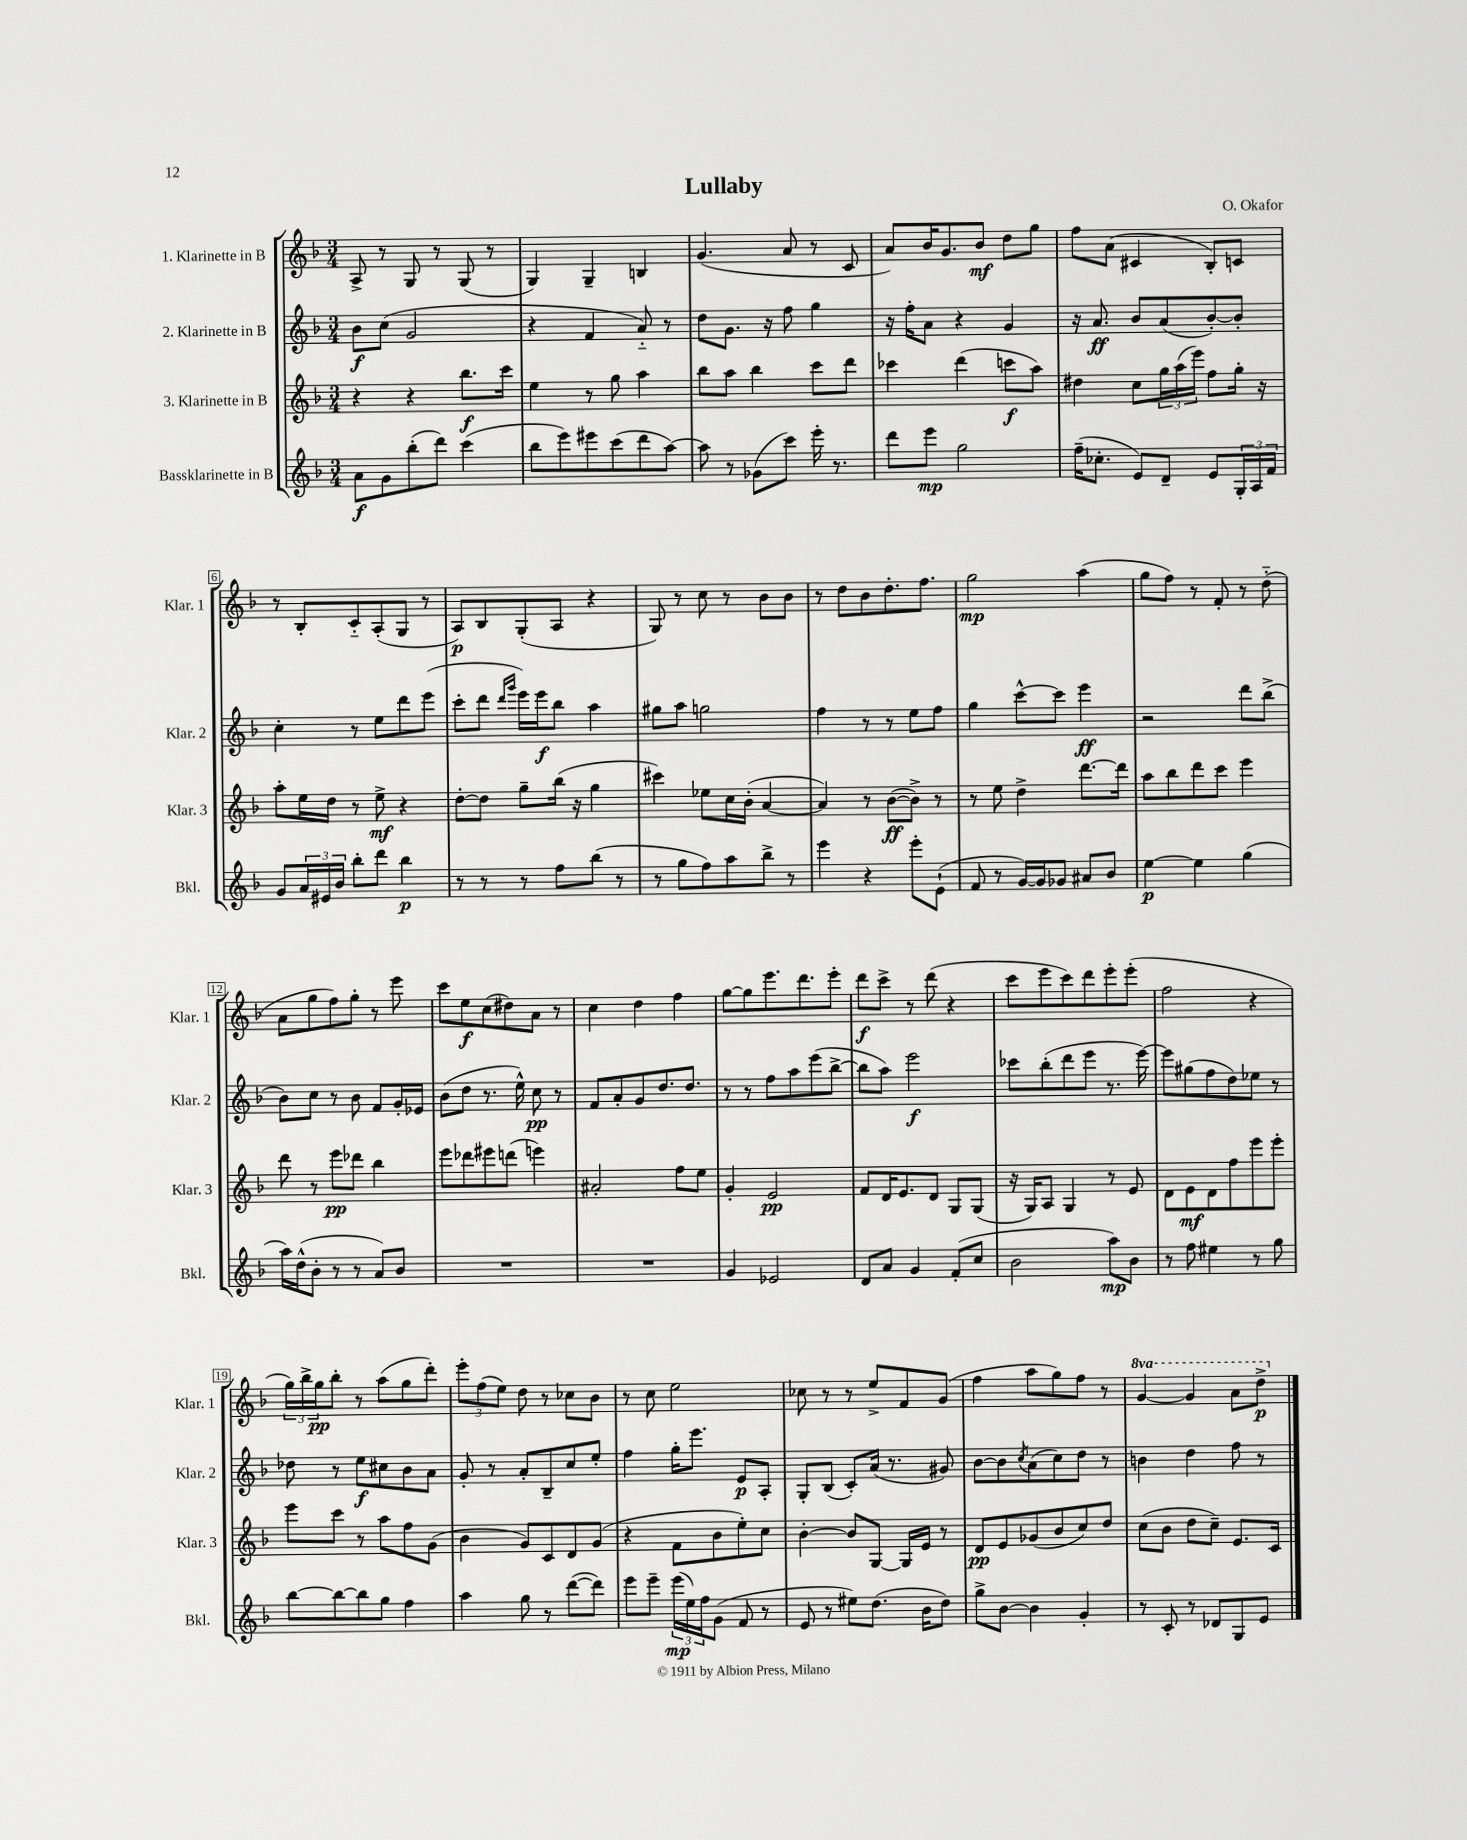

**kern	**dynam	**kern	**dynam	**kern	**dynam	**kern	**dynam
*part4	*part4	*part3	*part3	*part2	*part2	*part1	*part1
*staff4	*staff4	*staff3	*staff3	*staff2	*staff2	*staff1	*staff1
*I"Bassklarinette in B	*	*I"3. Klarinette in B	*	*I"2. Klarinette in B	*	*I"1. Klarinette in B	*
*I'Bkl.	*	*I'Klar. 3	*	*I'Klar. 2	*	*I'Klar. 1	*
*clefG2	*	*clefG2	*	*clefG2	*	*clefG2	*
*k[b-]	*	*k[b-]	*	*k[b-]	*	*k[b-]	*
*M3/4	*	*M3/4	*	*M3/4	*	*M3/4	*
=1	=1	=1	=1	=1	=1	=1	=1
8a\L	f	4r	.	8b-\L	f	8A^/	.
8g\	.	.	.	(8cc\J	.	8r	.
(8bb-'\	.	4r	.	2g/	.	8G/	.
8ddd\J)	.	.	.	.	.	8r	.
(4ccc\	.	8.bb-\L	f	.	.	(8G/	.
.	.	.	.	.	.	8r	.
.	.	16ccc\Jk	.	.	.	.	.
=2	=2	=2	=2	=2	=2	=2	=2
8bb-\L	.	4ee\	.	4r	.	4G/)	.
8eee\)	.	.	.	.	.	.	.
8eee#X\	.	8r	.	4f/	.	4G~/	.
(8ccc\	.	8gg\	.	.	.	.	.
8ddd\	.	4aa\	.	8a/)	.	4Bn/	.
[8aa\J)	.	.	.	8r	.	.	.
=3	=3	=3	=3	=3	=3	=3	=3
8aa\]	.	8bb-\L	.	8dd\L	.	(4.g/	.
8r	.	8aa\J	.	8.g\J	.	.	.
(8g-X\L	.	4bb-\	.	.	.	.	.
.	.	.	.	16r	.	.	.
8ccc\J)	.	.	.	8ff\	.	8a/	.
16eee'\	.	8ccc\L	.	4gg\	.	8r	.
8.r	.	.	.	.	.	.	.
.	.	8ddd\J	.	.	.	8c/	.
=4	=4	=4	=4	=4	=4	=4	=4
8ddd\L	.	4ccc-X\	.	16r	.	8a/L)	.
.	.	.	.	16ff'\KL	.	.	.
8eee\J	mp	.	.	8a\J	.	16b-/K	.
.	.	.	.	.	.	8.g/	.
2gg\	.	(4ddd\	.	4r	.	.	.
.	.	.	.	.	.	8b-/J	mf
.	.	8cccn\L	f	4g/	.	8dd\L	.
.	.	8aa\J)	.	.	.	8gg\J	.
=5	=5	=5	=5	=5	=5	=5	=5
(16ff~\KL	.	4dd#X\	.	16r	.	8ff\L	.
8.cc-X'\J	.	.	.	8.a/	ff	.	.
.	.	.	.	.	.	(8a\J	.
8e/L)	.	8cc\L	.	8b-/L	.	4c#X/	.
8d~/J	.	24gg\L	.	(8a/	.	.	.
.	.	(24aa\	.	.	.	.	.
.	.	24eee\JJ)	.	.	.	.	.
8e/L	.	8ff\L	.	[8b-'/)	.	8B-'/L)	.
24G'/L	.	16gg'\Jk	.	8b-'/J]	.	8cn/J	.
24A/	.	.	.	.	.	.	.
.	.	16r	.	.	.	.	.
24f/JJ	.	.	.	.	.	.	.
!!LO:LB:g=z
=6	=6	=6	=6	=6	=6	=6	=6
8g/L	.	8aa'\L	.	4cc'\	.	8r	.
24a/L	.	16ee\L	.	.	.	8B-'/L	.
24e#X/	.	.	.	.	.	.	.
.	.	16dd\JJ	.	.	.	.	.
24b-/JJ	.	.	.	.	.	.	.
8bb-'\L	.	8r	.	8r	.	8c/	.
8ddd\J	.	8ee^\	mf	8ee\L	.	(8A'/	.
4bb-\	p	4r	.	8ddd\	.	8G/J	.
.	.	.	.	(8eee\J	.	8r	.
=7	=7	=7	=7	=7	=7	=7	=7
8r	.	[8dd'\L	.	8ccc'\L	.	8A/L)	p
8r	.	8dd\J]	.	8ddd\J	.	8B-/	.
.	.	.	.	16qqddd/LL	.	.	.
.	.	.	.	16qqggg/JJ	.	.	.
8r	.	8gg~\L	.	16eee\LL)	.	(8G'/	.
.	.	.	.	16eee\J	f	.	.
8ff\L	.	(16bb-\Jk	.	8bb-\J	.	8A/J	.
.	.	16r	.	.	.	.	.
(8bb-\J	.	4gg\	.	4aa\	.	4r	.
8r	.	.	.	.	.	.	.
=8	=8	=8	=8	=8	=8	=8	=8
8r	.	4ccc#X\)	.	8gg#X\L	.	8G/)	.
8gg\L	.	.	.	8aa\J	.	8r	.
8ff\)	.	8ee-X\L	.	2ggn\	.	8cc\	.
8aa\	.	16cc\L	.	.	.	8r	.
.	.	(16b-'\JJ	.	.	.	.	.
8bb-^\J	.	[4a/	.	.	.	8b-\L	.
8r	.	.	.	.	.	8b-\J	.
=9	=9	=9	=9	=9	=9	=9	=9
4eee\	.	4a/])	.	4ff\	.	8r	.
.	.	.	.	.	.	8dd\L	.
4r	.	8r	.	8r	.	8b-\	.
.	.	([8b-\L	ff	8r	.	8.dd'\	.
8eee'\L	.	8b-^\J])	.	8ee\L	.	.	.
.	.	.	.	.	.	8.ff\J	.
(8e`\J	.	8r	.	8ff\J	.	.	.
=10	=10	=10	=10	=10	=10	=10	=10
8f/	.	8r	.	4gg\	.	2gg\	mp
8r	.	8ee\	.	.	.	.	.
[16g/LL)	.	4dd^\	.	[8ccc^^\L	.	.	.
16g/J]	.	.	.	.	.	.	.
8g-X/J	.	.	.	8ccc\J]	.	.	.
8a#X/L	.	[8.ddd\L	.	4eee\	ff	(4aa\	.
8b-/J	.	.	.	.	.	.	.
.	.	16ddd\Jk]	.	.	.	.	.
=11	=11	=11	=11	=11	=11	=11	=11
[4ee\	p	8aa\L	.	2r	.	8gg\L	.
.	.	8bb-\	.	.	.	8ff\J)	.
4ee\]	.	8ddd\	.	.	.	8r	.
.	.	8ccc\J	.	.	.	8f'/	.
(4gg\	.	4eee\	.	8ddd\L	.	8r	.
.	.	.	.	(8bb-^\J	.	(8dd\	.
!!LO:LB:g=z
=12	=12	=12	=12	=12	=12	=12	=12
16aa\LL)	.	8ddd\	.	8b-\L)	.	8a\L	.
(16dd^^\J	.	.	.	.	.	.	.
8b-'\J	.	8r	.	8cc\J	.	8gg\	.
8r	.	8eee\L	pp	8r	.	8ff\)	.
8r	.	8ddd-X\J	.	8b-\	.	8gg'\J	.
8a/L)	.	4bb-\	.	8f/L	.	8r	.
8b-/J	.	.	.	16g'/L	.	8eee\	.
.	.	.	.	16e-X/JJ	.	.	.
=13	=13	=13	=13	=13	=13	=13	=13
2.r	.	8eee\L	.	(8b-\L	.	8ccc\L	.
.	.	8ddd-X\	.	8dd\J	.	8ee\	f
.	.	8eee#X\	.	8.r	.	(8cc\	.
.	.	(8dddn\J	.	.	.	8dd#X\)	.
.	.	.	.	16ee^^\)	.	.	.
.	.	4eeen\)	.	8cc\	pp	8a\J	.
.	.	.	.	8r	.	8r	.
=14	=14	=14	=14	=14	=14	=14	=14
2.r	.	2a#X'/	.	8f/L	.	4cc\	.
.	.	.	.	8a'/	.	.	.
.	.	.	.	8g/	.	4dd\	.
.	.	.	.	8.dd/	.	.	.
.	.	8ff\L	.	.	.	4ff\	.
.	.	.	.	8.dd/J	.	.	.
.	.	8ee\J	.	.	.	.	.
=15	=15	=15	=15	=15	=15	=15	=15
4g/	.	4g'/	.	8r	.	[8gg\L	.
.	.	.	.	8r	.	8gg\]	.
2e-X/	.	2e/	pp	8ff\L	.	8.eee\	.
.	.	.	.	8aa\	.	.	.
.	.	.	.	.	.	8.ddd\	.
.	.	.	.	(8eee\	.	.	.
.	.	.	.	[8bb-^\J	.	8eee'\J	.
=16	=16	=16	=16	=16	=16	=16	=16
8d/L	.	8f/L	.	8bb-\L]	.	8ddd\L	f
8a/J	.	16d/K	.	8aa\J)	.	8ccc^\J	.
.	.	8.e/	.	.	.	.	.
4g/	.	.	.	2eee\	f	8r	.
.	.	8d/J	.	.	.	(8ddd\	.
(8f'/L	.	8G/L	.	.	.	4r	.
8cc/J	.	(8G/J	.	.	.	.	.
=17	=17	=17	=17	=17	=17	=17	=17
2b-\	.	16r	.	8ccc-X\L	.	8ccc\L	.
.	.	16G/KL)	.	.	.	.	.
.	.	8A/J	.	(8bb-'\	.	8eee\	.
.	.	4G/	.	8ddd\	.	8ccc\)	.
.	.	.	.	8eee\J	.	8ddd\	.
8aa\L)	mp	8r	.	8.r	.	8eee'\	.
8b-\J	.	8e/	.	.	.	(8eee'\J	.
.	.	.	.	[16eee\)	.	.	.
=18	=18	=18	=18	=18	=18	=18	=18
8r	.	8d\L	.	8eee\L]	.	2ff\	.
8ff\	.	8e\	mf	(8gg#X\	.	.	.
4ee#X\	.	8d\	.	8ff\	.	.	.
.	.	8ff\	.	8dd\)	.	.	.
8r	.	8eee\	.	8ee-X\J	.	4r	.
8gg\	.	8eee'\J	.	8r	.	.	.
!!LO:LB:g=z
=19	=19	=19	=19	=19	=19	=19	=19
[8bb-\L	.	8eee\L	.	8dd-X\	.	24gg\LL)	.
.	.	.	.	.	.	24bb-^\	.
.	.	.	.	.	.	24gg\J	pp
8bb-\_	.	8ccc\J	.	8r	.	8bb-'\J	.
8bb-\]	.	8r	.	8ee\L	f	8r	.
8gg\J	.	8aa\L	.	8cc#X\	.	(8aa\L	.
4ff\	.	8ff\	.	8b-\	.	8gg\	.
.	.	(8g\J	.	8a\J	.	8ddd'\J)	.
=20	=20	=20	=20	=20	=20	=20	=20
4aa\	.	4b-\	.	8g'/	.	12eee'\L	.
.	.	.	.	.	.	(12ff\	.
.	.	.	.	8r	.	.	.
.	.	.	.	.	.	12ee\J)	.
8gg\	.	8g/L)	.	8a'/L	.	8dd\	.
8r	.	8c/	.	8B-~/	.	8r	.
([8ddd\L	.	8d/	.	8cc/	.	8cc-X\L	.
8ddd\J])	.	(8g/J	.	8ee'/J	.	8b-\J	.
=21	=21	=21	=21	=21	=21	=21	=21
8eee\L	.	4r	.	4ff\	.	8r	.
8eee~\J	.	.	.	.	.	8cc\	.
(24eee\LL	mp	8f\L	.	16gg'\KL	.	2ee\	.
24ee\)	.	.	.	.	.	.	.
.	.	.	.	8.eee\J	.	.	.
24ff\J	.	.	.	.	.	.	.
(8g\J	.	8b-\	.	.	.	.	.
8f/	.	8ee'\)	.	8e/L	p	.	.
8r	.	8cc\J	.	8A'/J	.	.	.
=22	=22	=22	=22	=22	=22	=22	=22
8e/	.	[4b-'\	.	8G'/L	.	8cc-X\	.
8r	.	.	.	(8B-/J	.	8r	.
8ee#X\L)	.	8b-/L]	.	8c'/L)	.	8r	.
(8.dd\J	.	[8G/J	.	(16a/Jk	.	8ee^/L	.
.	.	.	.	8.r	.	.	.
.	.	16G/LL]	.	.	.	8f/	.
16b-\KL	.	16e/JJ	.	.	.	.	.
8dd\J)	.	8r	.	8g#X/)	.	(8g/J	.
=23	=23	=23	=23	=23	=23	=23	=23
8gg^\L	.	8d/L	pp	[8b-\L	.	4ff\	.
[8b-\J	.	8e/	.	8b-\]	.	.	.
.	.	.	.	8qcc/	.	.	.
4b-\]	.	(8g-X/	.	(8a\	.	8aa\L	.
.	.	8b-/	.	8cc\)	.	8gg\)	.
4g'/	.	8cc/)	.	8dd\J	.	8ff\J	.
.	.	8dd/J	.	8r	.	8r	.
=24	=24	=24	=24	=24	=24	=24	=24
*	*	*	*	*	*	*8va	*
8r	.	(8cc\L	.	4bn\	.	[4gg/	.
8c'/	.	8b-\J	.	.	.	.	.
8r	.	8dd\L	.	4dd\	.	4gg/]	.
8d-X/L	.	8cc~\J)	.	.	.	.	.
8G/	.	8.e/L	.	8ff\	.	8aa\L	.
8e/J	.	.	.	8r	.	8ddd^\J	p
.	.	16c/Jk	.	.	.	.	.
*	*	*	*	*	*	*X8va	*
==	==	==	==	==	==	==	==
*-	*-	*-	*-	*-	*-	*-	*-
